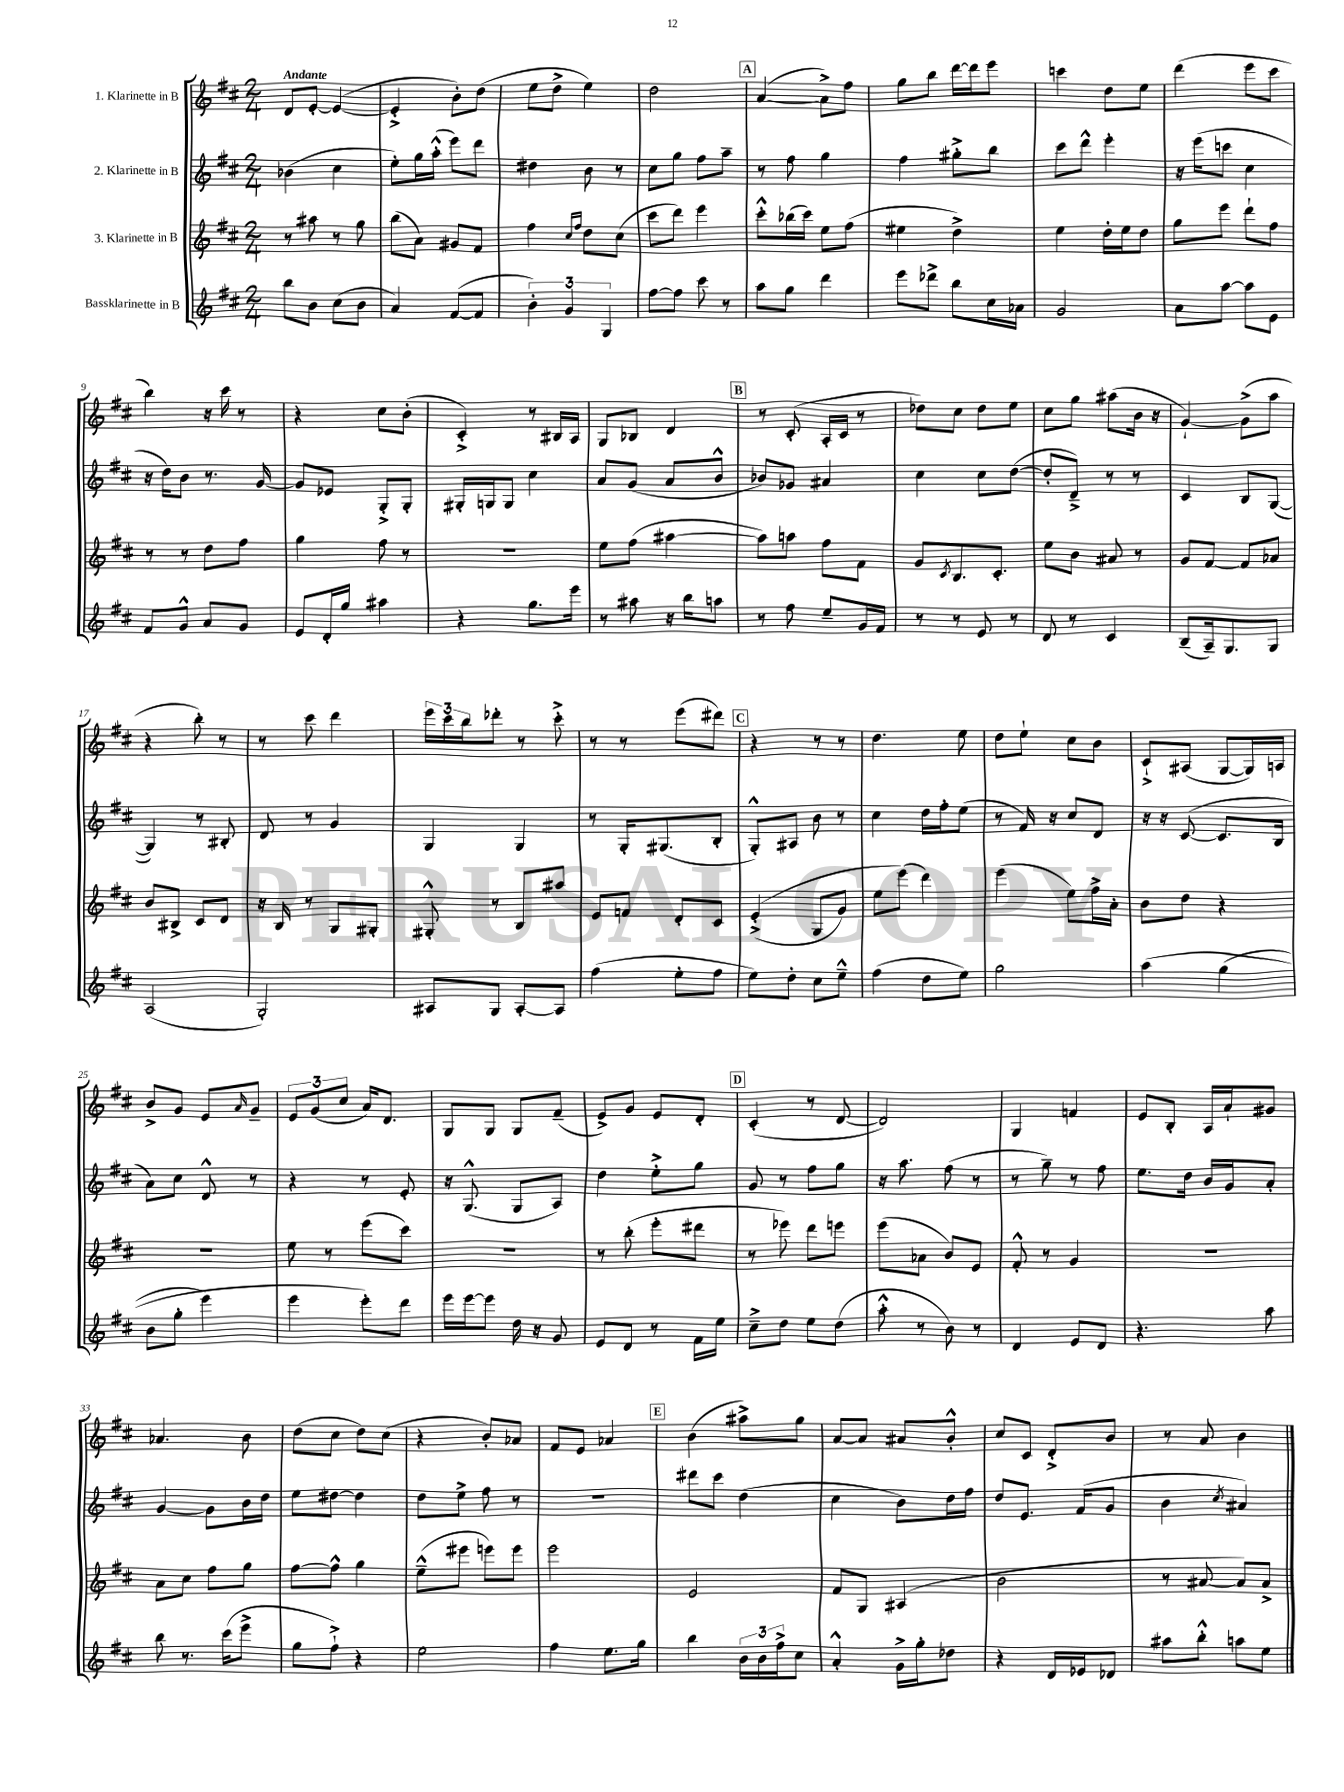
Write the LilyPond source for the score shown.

<<
\new StaffGroup <<
\new Staff = "s0" \with { instrumentName = "1. Klarinette in B" } {
    \clef treble \key d \major \numericTimeSignature \time 2/4 \tempo "Andante"
    d'8 e'8~-. e'4~( |
    e'4-.-> b'8-.) d''8( |
    e''8 d''8-> e''4) |
    d''2 |
    \mark \markup { \box "A" } a'4~( a'8->) fis''8 |
    g''8 b''8 d'''16~ d'''16 e'''8 |
    c'''4 d''8 e''8 |
    d'''4( e'''8 cis'''8 |
    b''4) r16 cis'''16 r8 |
    r4 cis''8 b'8-.( |
    cis'4-.->) r8 bis16 a16 |
    g8 bes8 d'4 |
    \mark \markup { \box "B" } r8 cis'8-.( a16-. cis'16 r8 |
    des''8) cis''8 des''8 e''8 |
    cis''8 g''8 ais''8( b'16 r16 |
    g'4~-!) g'8->( a''8 |
    r4 b''8-.) r8 |
    r8 cis'''8 d'''4 |
    \tuplet 3/2 { e'''16 cis'''16 b''16 } des'''8-. r8 cis'''8-.-> |
    r8 r8 e'''8( dis'''8) |
    \mark \markup { \box "C" } r4 r8 r8 |
    d''4. e''8 |
    d''8 e''8-! cis''8 b'8 |
    cis'8-!-> ais8( g8~ g16) a16 |
    b'8-> g'8 e'8 \grace { a'16 } g'8-- |
    \tuplet 3/2 { e'8 g'8( cis''8 } a'16) d'8. |
    g8 g8 g8 fis'8--( |
    e'8->) g'8 e'8 d'8-. |
    \mark \markup { \box "D" } cis'4-.( r8 d'8~ |
    d'2) |
    g4 f'4 |
    e'8 b8-. a16 a'16-! gis'8 |
    aes'4. b'8 |
    d''8( cis''8 d''8) cis''8( |
    r4 b'8-.) aes'8 |
    fis'8 e'8 aes'4 |
    \mark \markup { \box "E" } b'4( ais''8->) g''8 |
    a'8~ a'8 ais'8 b'8-.-^ |
    cis''8 cis'8 d'8-.-> b'8 |
    r8 a'8 b'4 \bar "|." |
}
\new Staff = "s1" \with { instrumentName = "2. Klarinette in B" } {
    \clef treble \key d \major \numericTimeSignature \time 2/4
    bes'4( cis''4 |
    e''8-.) g''16 a''16-.-^( e'''8) d'''8 |
    dis''4 b'8 r8 |
    cis''8 g''8 fis''8 a''8-- |
    \mark \markup { \box "A" } r8 fis''8 g''4 |
    fis''4 gis''8-.-> b''8 |
    cis'''8 d'''8-^ e'''4-. |
    r16 e'''16( c'''8 cis''4 |
    r16 d''16) b'8 r8. g'16~ |
    g'8 ees'8 g8-.-> g8-. |
    gis16-. g16 g8 cis''4 |
    a'8 g'8( a'8 b'8-^ |
    \mark \markup { \box "B" } bes'8) ges'8 ais'4 |
    cis''4 cis''8 d''8~( |
    d''8-. d'8--->) r8 r8 |
    cis'4 b8 g8~( |
    g4) r8 bis8-. |
    d'8 r8 g'4 |
    g4 g4 |
    r8 g16-. gis8.( b8-. |
    \mark \markup { \box "C" } g8-.-^) ais8 b'8 r8 |
    cis''4 d''16 fis''16-. e''8( |
    r8 fis'16) r16 cis''8 d'8 |
    r16 r16 cis'8~( cis'8. b16 |
    a'8) cis''8 d'8-^ r8 |
    r4 r8 e'8-. |
    r16 g8.-^( g8 a8) |
    d''4 e''8-.-> g''8 |
    \mark \markup { \box "D" } g'8 r8 fis''8 g''8 |
    r16 a''8. fis''8( r8 |
    r8 g''8--) r8 fis''8 |
    e''8. d''16 b'16 g'16 a'8-. |
    g'4~ g'8 b'16 d''16 |
    e''8 dis''8~ dis''4 |
    d''8 e''8-> fis''8 r8 |
    R2 |
    \mark \markup { \box "E" } dis'''8 cis'''8 d''4( |
    cis''4 b'8) d''16 fis''16 |
    d''8 e'8. fis'16( g'8 |
    b'4 \acciaccatura { cis''8 } ais'4) \bar "|." |
}
\new Staff = "s2" \with { instrumentName = "3. Klarinette in B" } {
    \clef treble \key d \major \numericTimeSignature \time 2/4
    r8 ais''8 r8 g''8 |
    b''8( a'8) gis'8 fis'8 |
    fis''4 \grace { cis''16 fis''16 } d''8 cis''8( |
    cis'''8 d'''8) e'''4 |
    \mark \markup { \box "A" } cis'''8-.-^ bes''16( cis'''16) e''8 fis''8( |
    eis''4 d''4->) |
    e''4 d''16-. e''16 d''8 |
    g''8 e'''8 d'''8-! fis''8 |
    r8 r8 d''8 fis''8 |
    g''4 fis''8 r8 |
    R2 |
    e''8 fis''8( ais''4~ |
    \mark \markup { \box "B" } ais''8) a''8 fis''8 fis'8 |
    g'8 \acciaccatura { cis'8 } b8. cis'8.-. |
    e''8 b'8 ais'8 r8 |
    g'8 fis'8~ fis'8 aes'8 |
    b'8 bis8-> cis'8 d'8 |
    r16 b16 r8 g8 gis8-. |
    gis8-.-^ r8 b8 ais''8 |
    e'8 f'8 d'8-. cis'8 |
    \mark \markup { \box "C" } e'4-.->(\( g8 g'8) |
    e''8 e'''8(\) d'''4) |
    e'''4( e''8) fis''16-> a'16-. |
    b'8 d''8 r4 |
    r2 |
    e''8 r8 e'''8( cis'''8) |
    R2 |
    r8 b''8-.( e'''8-. dis'''8 |
    \mark \markup { \box "D" } r8 ees'''8) d'''8 e'''8 |
    e'''8( aes'8 b'8) e'8 |
    fis'8-.-^ r8 g'4 |
    r2 |
    a'8 cis''8 fis''8 g''8 |
    fis''8~ fis''8-^ g''4 |
    e''8---^( eis'''8 e'''8) e'''8 |
    e'''2 |
    \mark \markup { \box "E" } e'2 |
    fis'8 g8 ais4( |
    b'2 |
    r8 ais'8~ ais'8) ais'8-> \bar "|." |
}
\new Staff = "s3" \with { instrumentName = "Bassklarinette in B" } {
    \clef treble \key d \major \numericTimeSignature \time 2/4
    b''8 b'8 cis''8( b'8 |
    a'4) fis'8~( fis'8 |
    \tuplet 3/2 { b'4-.) g'4 g4 } |
    fis''8~ fis''8 cis'''8 r8 |
    \mark \markup { \box "A" } a''8 g''8 d'''4 |
    e'''8 des'''8-> b''8 cis''16 aes'16 |
    g'2 |
    a'8 a''8~ a''8 e'8 |
    fis'8 g'8-^ a'8 g'8 |
    e'8 d'16-. g''16 ais''4 |
    r4 g''8. e'''16 |
    r8 ais''8 r16 b''16 a''8 |
    \mark \markup { \box "B" } r8 fis''8 e''8-- g'16 fis'16 |
    r8 r8 e'8 r8 |
    d'8 r8 cis'4 |
    b8--( a16--) g8. g8 |
    a2( |
    g2-.) |
    ais8 g8 ais8~-. ais8 |
    fis''4( e''8-. fis''8 |
    \mark \markup { \box "C" } e''8) d''8-. cis''8 e''8---^ |
    fis''4( d''8 e''8) |
    g''2 |
    a''4\( g''4( |
    b'8 g''8-. e'''4) |
    e'''4 e'''8-.\) d'''8 |
    e'''16 e'''16~ e'''8 d''16 r16 g'8 |
    e'8 d'8 r8 fis'16 e''16 |
    \mark \markup { \box "D" } cis''8---> d''8 e''8 d''8( |
    a''8-.-^ r8 b'8) r8 |
    d'4 e'8 d'8 |
    r4. a''8 |
    b''8 r8. cis'''16( e'''8-> |
    g''8 fis''8-!->) r4 |
    e''2 |
    fis''4 e''8. g''16 |
    \mark \markup { \box "E" } b''4 \tuplet 3/2 { b'16 b'16 fis''16-> } cis''8 |
    a'4-.-^ g'16-> g''16-. des''8 |
    r4 d'16 ees'16 des'8 |
    ais''8 b''8-.-^ a''8 e''8 \bar "|." |
}
>>
>>
